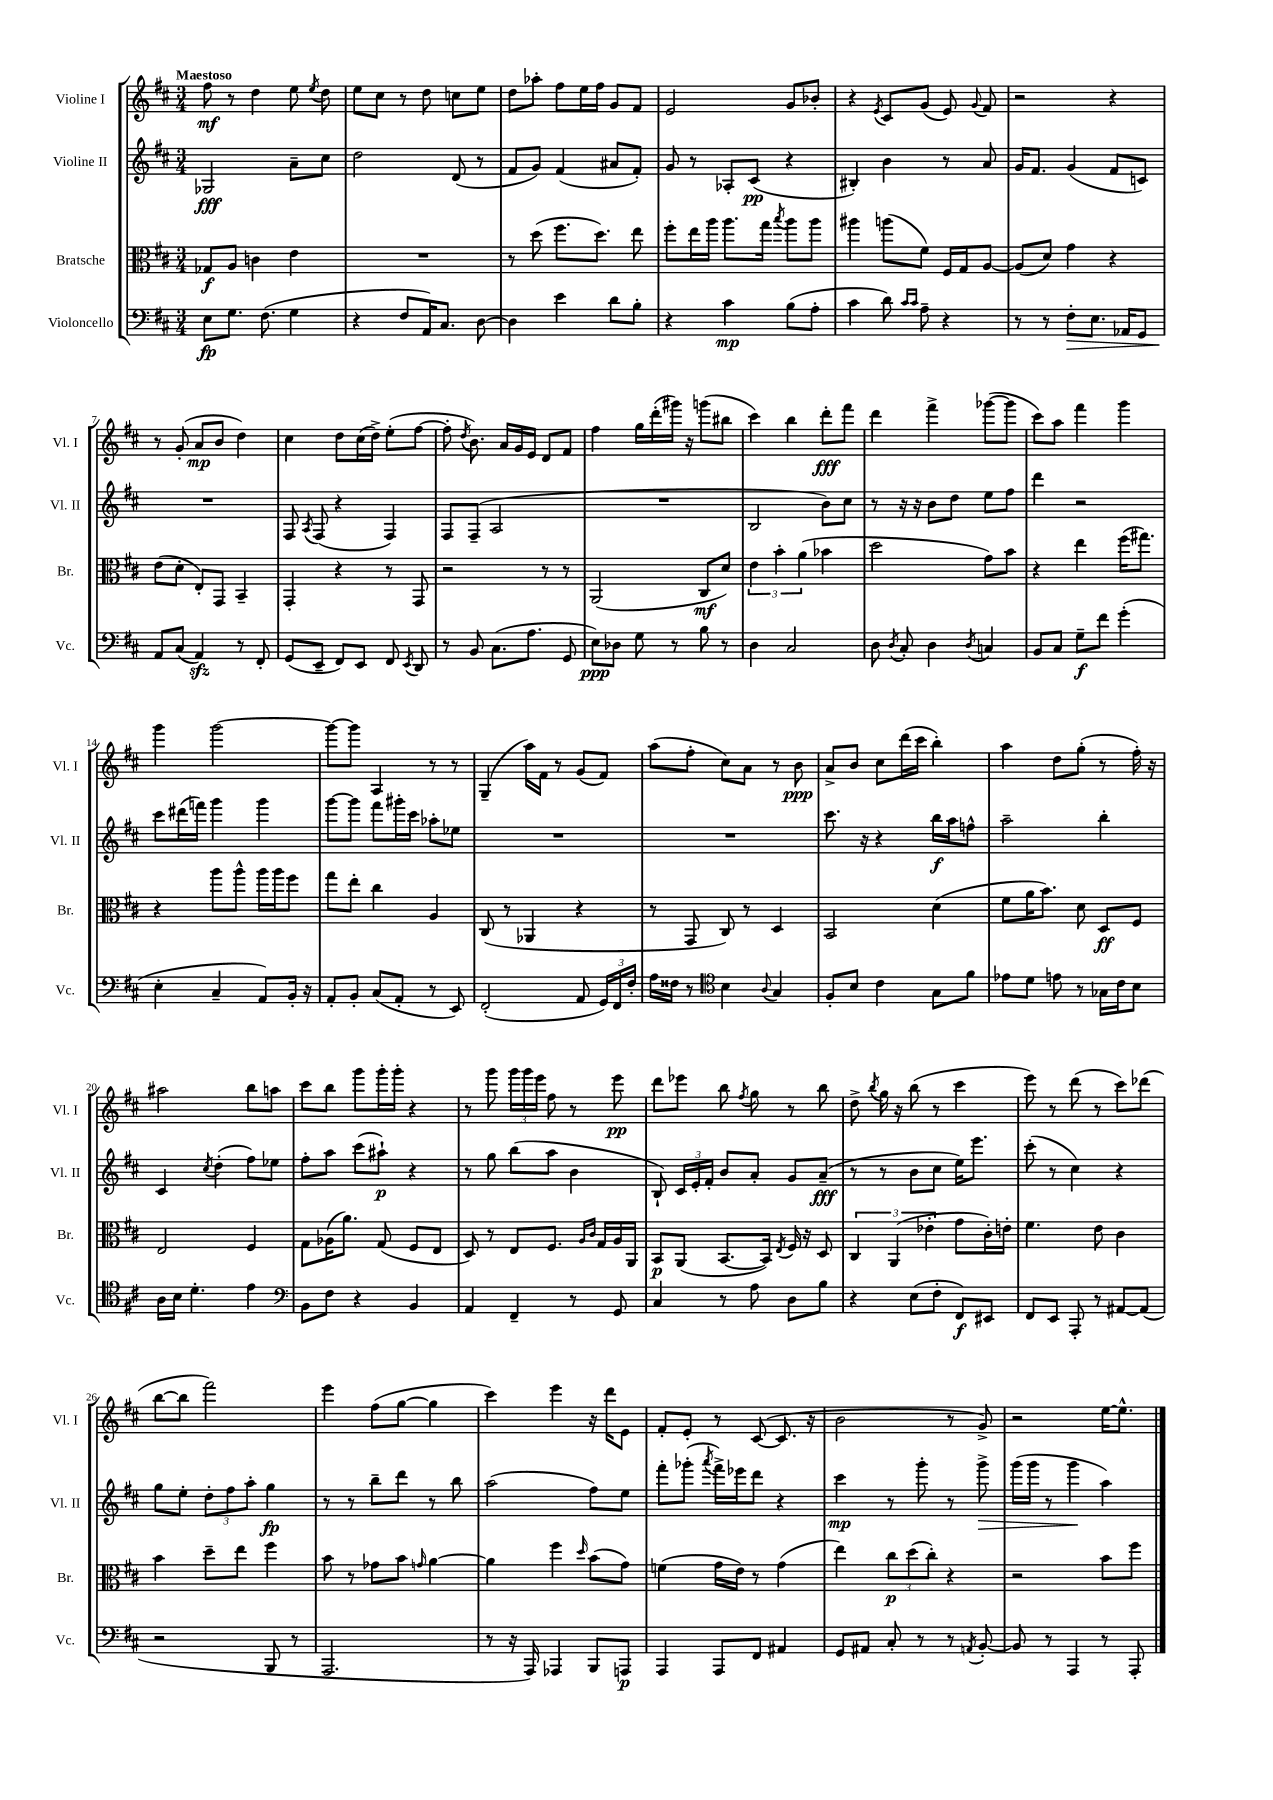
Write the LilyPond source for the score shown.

<<
\new StaffGroup <<
\new Staff = "s0" \with { instrumentName = "Violine I" shortInstrumentName = "Vl. I" } {
    \clef treble \key d \major \numericTimeSignature \time 3/4 \tempo "Maestoso"
    \autoBeamOff fis''8\mf r8 d''4 e''8 \acciaccatura { e''8 } d''8 |
    e''8[ cis''8] r8 d''8 c''8[ e''8] |
    d''8[ aes''8]-. fis''8[ e''16 fis''16] g'8[ fis'8] |
    e'2 g'8[ bes'8]-. |
    r4 \acciaccatura { e'8 } cis'8[ g'8]( e'8) \appoggiatura { g'8 } fis'8 |
    r2 r4 |
    r8 g'8-.( a'8[\mp b'8] d''4) |
    cis''4 d''8[ cis''16( d''16]->) e''8[-.( fis''8]~ |
    fis''8-. \acciaccatura { d''8 } b'8.) a'16[ g'16 e'16] d'8[ fis'8] |
    fis''4 g''16[ d'''16-.( gis'''16]) r16 g'''8[( bis''8] |
    cis'''4) b''4 d'''8[-.\fff fis'''8] |
    d'''4 fis'''4-> ges'''8[~( ges'''8] |
    cis'''8[) a''8] fis'''4 g'''4 |
    g'''4 g'''2~ |
    g'''8[~ g'''8] a4 r8 r8 |
    g4--( a''16[) fis'16] r8 g'8[( fis'8]) |
    a''8[( fis''8]-. cis''8[) a'8] r8 b'8\ppp |
    a'8[-> b'8] cis''8[ d'''16( cis'''16] b''4-.) |
    a''4 d''8[ g''8]-.( r8 fis''16-.) r16 |
    ais''2 b''8[ a''8] |
    cis'''8[ b''8] g'''8[ g'''16-. g'''16]-. r4 |
    r8 g'''8 \tuplet 3/2 { g'''16[ g'''16 e'''16] } fis''8 r8 e'''8\pp |
    d'''8[ ees'''8] b''8 \acciaccatura { fis''8 } g''8 r8 b''8 |
    d''8-> \acciaccatura { b''8 } g''16 r16 b''8( r8 cis'''4 |
    e'''8) r8 d'''8( r8 cis'''8[) des'''8]( |
    b''8[~ b''8] fis'''2) |
    e'''4 fis''8[( g''8]~ g''4 |
    cis'''4) e'''4 r16 d'''16[ e'8] |
    fis'8[-. e'8]-. r8 cis'8~( cis'8. r16 |
    b'2 r8 g'8->) |
    r2 e''16[~ e''8.]-^ \bar "|." |
}
\new Staff = "s1" \with { instrumentName = "Violine II" shortInstrumentName = "Vl. II" } {
    \clef treble \key d \major \numericTimeSignature \time 3/4
    \autoBeamOff ges2\fff a'8[-- cis''8] |
    d''2 d'8( r8 |
    fis'8[ g'8]) fis'4( ais'8[ fis'8]-.) |
    g'8 r8 aes8[-. cis'8]\pp( r4 |
    bis4-.) b'4 r8 a'8 |
    g'16[ fis'8.] g'4( fis'8[ c'8]) |
    R2. |
    fis8 \acciaccatura { a8 } fis8( r4 fis4) |
    fis8[ fis8]--( a2 |
    R2. |
    b2 b'8[) cis''8] |
    r8 r16 r16 b'8[ d''8] e''8[ fis''8] |
    d'''4 r2 |
    cis'''8[ dis'''16( f'''16]) g'''4 g'''4 |
    g'''8[~ g'''8] fis'''8[ gis'''16-. cis'''16] aes''8[-. ees''8] |
    R2. |
    R2. |
    cis'''8. r16 r4 b''16[\f a''16 f''8]-^ |
    a''2-- b''4-. |
    cis'4 \acciaccatura { cis''8 } d''4-.( fis''8[) ees''8] |
    fis''8[-. a''8] cis'''8[( ais''8]-!\p) r4 |
    r8 g''8 b''8[( a''8] b'4 |
    b8-!) \tuplet 3/2 { cis'16[ e'16-. fis'16]-. } b'8[ a'8]-. g'8[ a'8]--\fff( |
    r8 r8 b'8[ cis''8] e''16[) e'''8.] |
    cis'''8-.( r8 cis''4) r4 |
    g''8[ e''8]-. \tuplet 3/2 { d''8[-. fis''8 a''8]-. } g''4\fp |
    r8 r8 b''8[-- d'''8] r8 b''8 |
    a''2( fis''8[) e''8] |
    fis'''8[-. ges'''8]-.( \acciaccatura { a'''8 } fis'''16[->) ees'''16 d'''8] r4 |
    cis'''4\mp r8 g'''8-. r8 g'''8->\> |
    g'''16[( g'''16] r8 g'''4\! a''4) \bar "|." |
}
\new Staff = "s2" \with { instrumentName = "Bratsche" shortInstrumentName = "Br." } {
    \clef alto \key d \major \numericTimeSignature \time 3/4
    \autoBeamOff ges8[\f a8] c'4 e'4 |
    R2. |
    r8 d''8( fis''8.[ d''8.]) e''8 |
    fis''8[-. e''16 a''16] a''8.[ g''16] \acciaccatura { b''8 } a''8[ a''8] |
    ais''4 a''8[( fis'8]) fis16[ g16 a8]~ |
    a8[( d'8]) g'4 r4 |
    e'8[( d'8]-. e8[-.) g,8] b,4-- |
    g,4-. r4 r8 g,8 |
    r2 r8 r8 |
    a,2( cis8[\mf d'8]) |
    \tuplet 3/2 { e'4 b'4-. a'4( } bes'4 |
    d''2 g'8[) b'8] |
    r4 e''4 fis''16[( gis''8.]) |
    r4 a''8[ a''8]-^ a''16[ a''16 fis''8] |
    g''8[ e''8]-. cis''4 a4 |
    cis8( r8 aes,4 r4 |
    r8 g,8 cis8) r8 d4 |
    b,2 d'4( |
    fis'8[ a'16 b'8.]) d'8 d8[\ff fis8] |
    e2 fis4 |
    g8[ aes16( a'8.]) g8( fis8[ e8] |
    d8) r8 e8[ fis8.] \grace { a16[ cis'16] } g16[ a16 a,16] |
    b,8[\p a,8]( b,8.[~ b,16]) \acciaccatura { e8 } fis16 r16 d8 |
    \tuplet 3/2 { cis4 a,4( ees'4-. } g'8[ cis'16-.) e'16]-. |
    fis'4. e'8 cis'4 |
    b'4 d''8[-- e''8] fis''4 |
    b'8 r8 ges'8[ b'8] \grace { g'16 } a'4~ |
    a'4 fis''4 \grace { d''16 } b'8[( g'8]) |
    f'4( g'16[ e'16]) r8 g'4( |
    e''4) \tuplet 3/2 { cis''8[\p d''8( cis''8]-.) } r4 |
    r2 b'8[ fis''8] \bar "|." |
}
\new Staff = "s3" \with { instrumentName = "Violoncello" shortInstrumentName = "Vc." } {
    \clef bass \key d \major \numericTimeSignature \time 3/4
    \autoBeamOff e8[\fp g8.] fis8.( g4 |
    r4 fis8[ a,16) cis8.] d8~ |
    d4 e'4 d'8[ b8]-. |
    r4 cis'4\mp b8[( a8]-. |
    cis'4 d'8) \grace { cis'16[ cis'16] } a8-- r4 |
    r8 r8 fis8[-.\> e8.] aes,16[ g,8] |
    a,8[\! cis8]( a,4\sfz) r8 fis,8-. |
    g,8[( e,8]-- fis,8[) e,8] fis,8 \acciaccatura { e,8 } d,8 |
    r8 b,8 cis8.[( a8.] g,8 |
    e8[\ppp) des8] g8 r8 b8 r8 |
    d4 cis2 |
    d8 \acciaccatura { d8 } cis8-. d4 \acciaccatura { d8 } c4 |
    b,8[ cis8] g8[--\f fis'8] g'4-.( |
    e4-. cis4-- a,8[) b,16]-. r16 |
    a,8[-. b,8]-. cis8[( a,8]-. r8 e,8) |
    fis,2-.( a,8 \tuplet 3/2 { g,16[) fis,16 fis16]-. } |
    a16[ fisis16] r8 \clef tenor b4 \appoggiatura { a8 } g4 |
    fis8[-. b8] cis'4 g8[ fis'8] |
    ees'8[ d'8] e'8 r8 ges16[ cis'16 b8] |
    a16[ b16] d'4.-. e'4 |
    \clef bass b,8[ fis8] r4 b,4 |
    a,4 fis,4-- r8 g,8 |
    cis4 r8 a8 d8[ b8] |
    r4 e8[( fis8]-. fis,8[\f) eis,8] |
    fis,8[ e,8] a,,8-. r8 ais,8[~ ais,8]( |
    r2 b,,8 r8 |
    a,,2. |
    r8 r16 a,,16) aes,,4 b,,8[ a,,8]\p |
    a,,4 a,,8[ fis,8] ais,4 |
    g,8[ ais,8] cis8-. r8 r8 \acciaccatura { a,8 } b,8~-. |
    b,8 r8 a,,4 r8 a,,8-. \bar "|." |
}
>>
>>
